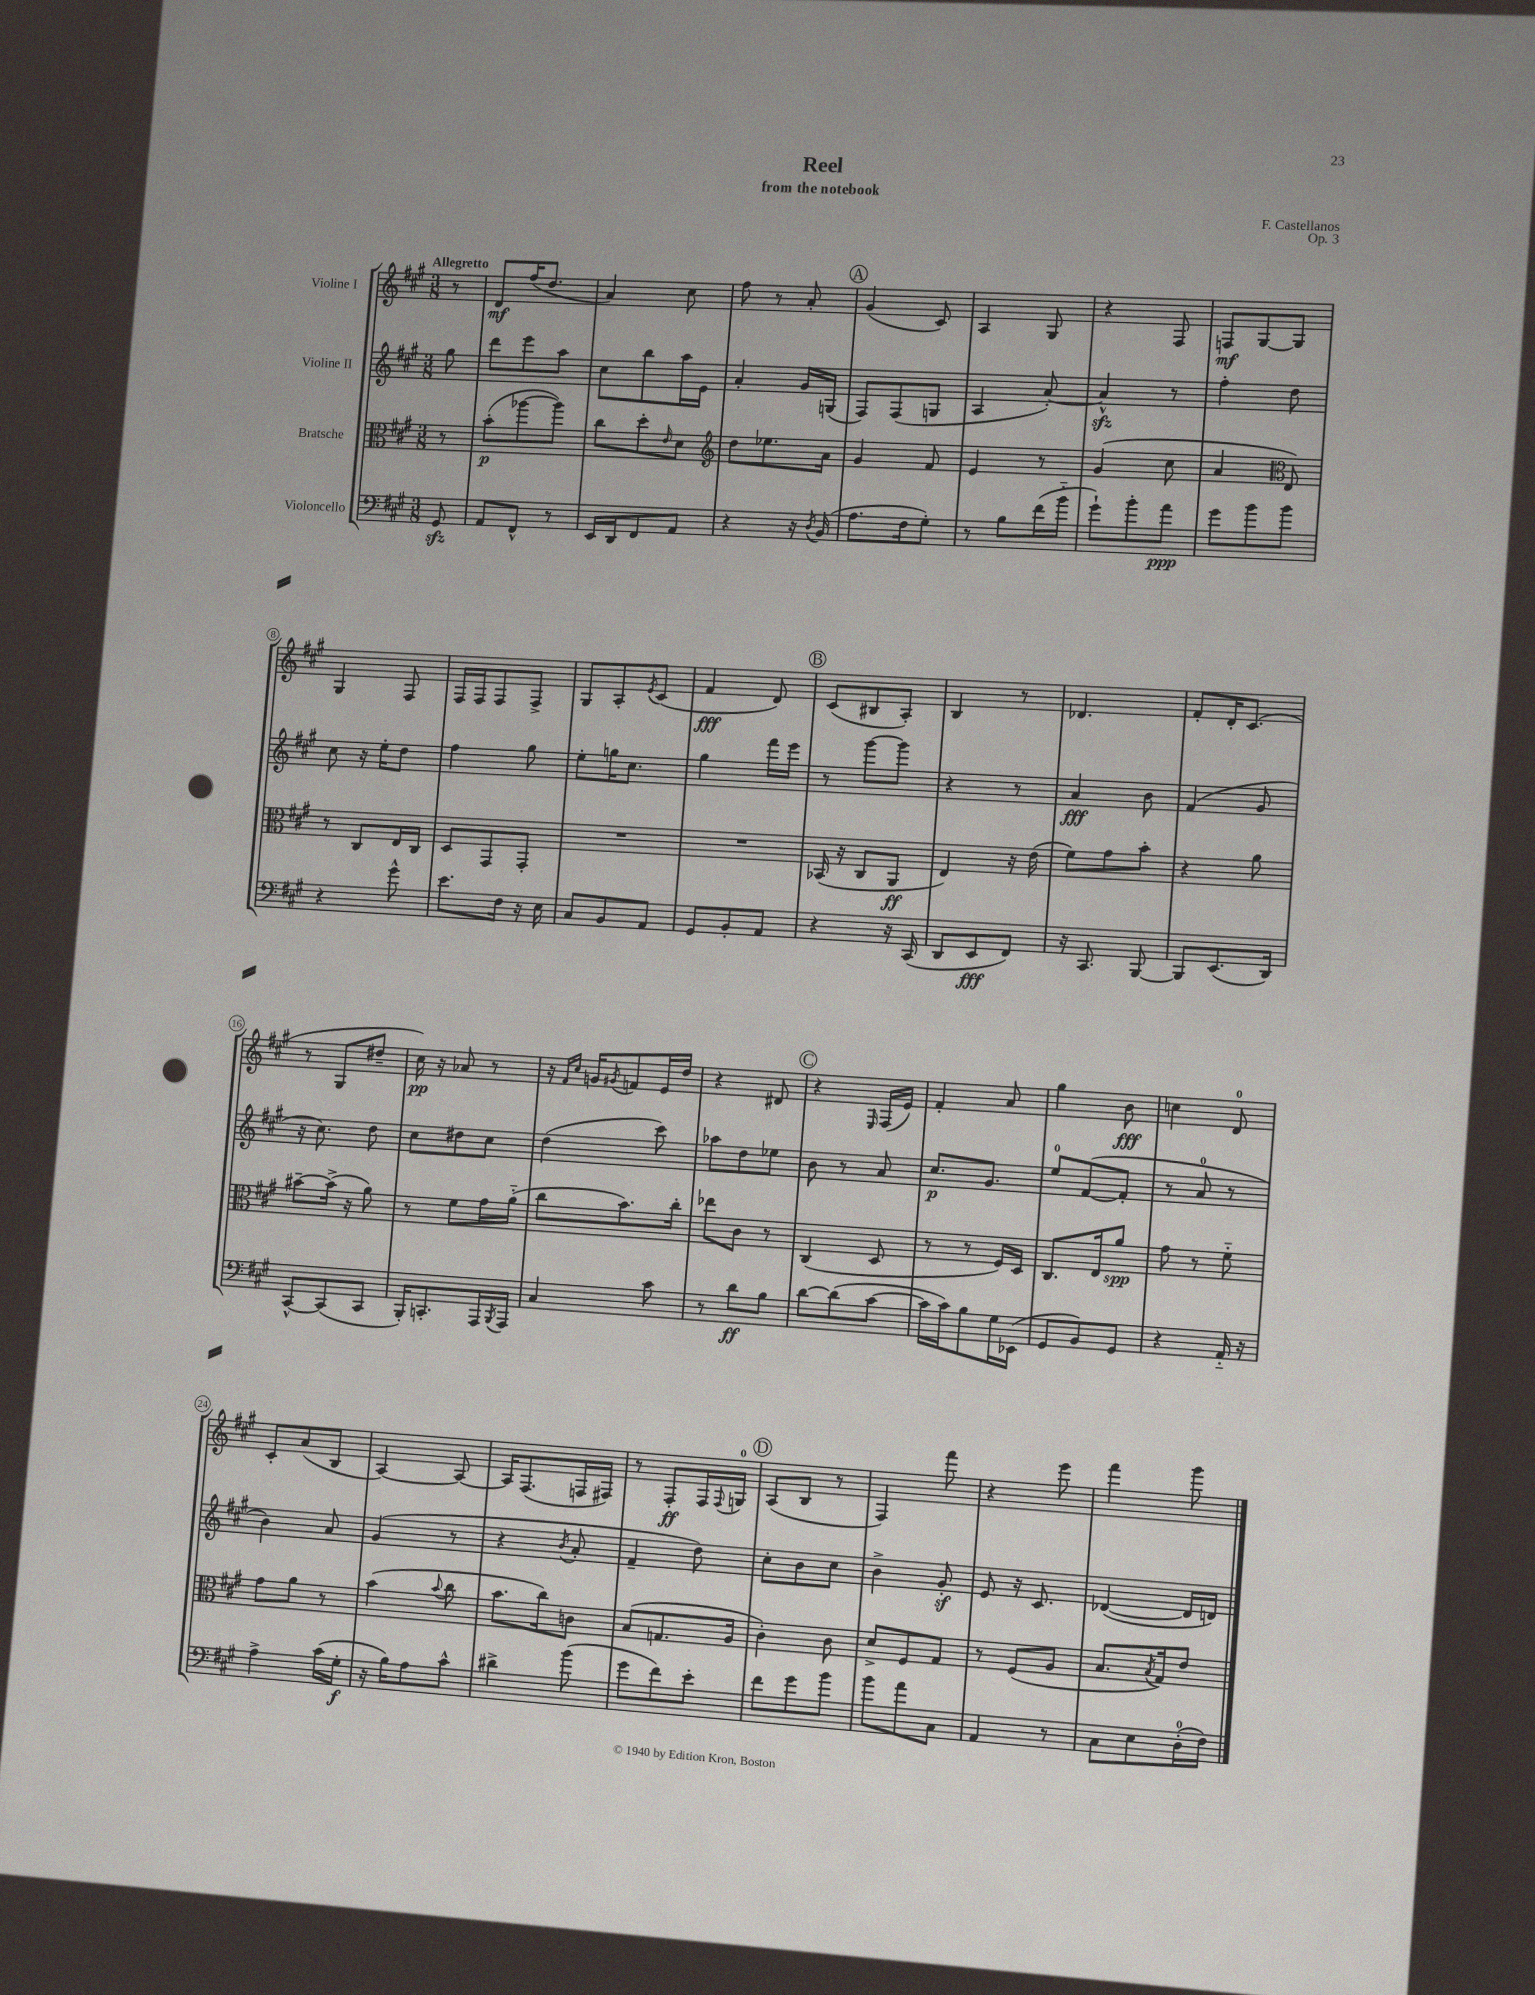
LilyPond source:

\header { title = "Reel" composer = "F. Castellanos" subtitle = "from the notebook" opus = "Op. 3" }
<<
\new StaffGroup <<
\new Staff = "s0" \with { instrumentName = "Violine I" } {
    \clef treble \key a \major \numericTimeSignature \time 3/8 \partial 8 \tempo "Allegretto"
    r8 |
    d'8\mf fis''16( d''8. |
    a'4) cis''8 |
    fis''8 r8 a'8-. |
    \mark \markup { \circle "A" } gis'4( cis'8) |
    a4 gis8 |
    r4 fis8 |
    f8\mf gis8~ gis8 |
    gis4 fis8 |
    fis16 fis16 fis8 fis8-> |
    gis8 a8-. \acciaccatura { e'8 } cis'8( |
    fis'4\fff d'8) |
    \mark \markup { \circle "B" } cis'8( bis8 a8-.) |
    b4 r8 |
    des'4. |
    fis'8-. d'16-. cis'8.( |
    r8 gis8 dis''8-- |
    cis''16\pp) r16 aes'8 r8 |
    r16 \grace { fis'16 cis''16 } g'16 \acciaccatura { gis'8 } f'8 e'16 d''16 |
    r4 dis'8 |
    \mark \markup { \circle "C" } r4 \grace { e16 } fis16( e'16) |
    fis'4-. a'8 |
    gis''4 b'8\fff |
    c''4 d'8-0 |
    cis'8-. a'8( b8 |
    a4~) a8~ |
    a16 fis8.( f16 fis16) |
    r8 fis8-.\ff fis16 \appoggiatura { fis8 } g16-0 |
    \mark \markup { \circle "D" } a8( b8 r8 |
    fis4) fis'''8 |
    r4 e'''8 |
    fis'''4 gis'''8 \bar "|." |
}
\new Staff = "s1" \with { instrumentName = "Violine II" } {
    \clef treble \key a \major \numericTimeSignature \time 3/8 \partial 8
    gis''8 |
    d'''8 e'''8 a''8 |
    cis''8 b''8 a''16 e'16 |
    a'4-. gis'16 g16( |
    \mark \markup { \circle "A" } fis8) fis8( g8 |
    a4 a'8~-.) |
    a'4-^\sfz r8 |
    fis''4-. d''8 |
    cis''8 r16 e''16-. d''8 |
    fis''4 gis''8 |
    e''8-. g''16 cis''8. |
    gis''4 fis'''16 e'''16 |
    \mark \markup { \circle "B" } r8 gis'''8~ gis'''8 |
    r4 r8 |
    a'4\fff b'8 |
    fis'4( gis'8 |
    r16 cis''8.) d''8 |
    cis''8 dis''8 cis''8 |
    d''4( cis'''8) |
    aes''8 d''8 ees''8 |
    \mark \markup { \circle "C" } b'8 r8 a'8 |
    cis''8.\p gis'8. |
    e''8-0 fis'8~( fis'8-. |
    r8 a'8-0 r8 |
    b'4) a'8 |
    gis'4( r8 |
    r4 \acciaccatura { b'8 } a'8-. |
    fis'4-- d''8) |
    \mark \markup { \circle "D" } cis''8-. b'8 cis''8 |
    b'4-> gis'8-.\sf |
    e'8 r16 cis'8. |
    des'4~( des'16 d'16) \bar "|." |
}
\new Staff = "s2" \with { instrumentName = "Bratsche" } {
    \clef alto \key a \major \numericTimeSignature \time 3/8 \partial 8
    r8 |
    b'8-.\p( aes''8~ aes''8) |
    cis''8 d''8-. \grace { e'16 } d'8 |
    \clef treble d''8 ees''8. a'16 |
    \mark \markup { \circle "A" } gis'4 fis'8 |
    e'4 r8 |
    gis'4( cis''8 |
    a'4 \clef alto e8) |
    r8 cis8 e16 cis16 |
    d8 gis,8 gis,8-. |
    R4. |
    R4. |
    \mark \markup { \circle "B" } bes,16( r16 cis8 a,8\ff |
    e4) r16 e'16( |
    fis'8) gis'8 b'8-. |
    r4 a'8 |
    bis'8~-- bis'16->( r16 a'8) |
    r8 fis'8 gis'16 a'16-_( |
    cis''8 b'8.) cis''16-. |
    ees''8 cis'8 r8 |
    \mark \markup { \circle "C" } cis4( d8 |
    r8 r8 fis16) d16 |
    cis8. e16 a'8\spp |
    gis'8 r8 fis'8-_ |
    gis'8 a'8 r8 |
    b'4( \appoggiatura { b'8 } cis''8 |
    b'8. cis''16) c'8 |
    b8( g8. a16 |
    \mark \markup { \circle "D" } cis'4-.) cis'8 |
    d'8-> fis8 gis8 |
    r8 fis8( a8 |
    b8. \acciaccatura { b8 } gis16) e'8 \bar "|." |
}
\new Staff = "s3" \with { instrumentName = "Violoncello" } {
    \clef bass \key a \major \numericTimeSignature \time 3/8 \partial 8
    gis,8\sfz |
    a,8 fis,8-^ r8 |
    e,16 d,16 fis,8 a,8 |
    r4 r16 \acciaccatura { d8 } b,16( |
    \mark \markup { \circle "A" } a8. fis16 gis8-.) |
    r8 b8 fis'16( b'16-_ |
    gis'8-!) b'8-. a'8\ppp |
    gis'8 b'8 b'8 |
    r4 gis'8-^ |
    e'8. fis16 r16 e16 |
    cis8 b,8 a,8 |
    gis,8 b,8-. a,8 |
    \mark \markup { \circle "B" } r4 r16 cis,16( |
    d,8 e,8\fff fis,8) |
    r16 cis,8. b,,8~ |
    b,,8 e,8.( d,16) |
    cis,8~-^ cis,8( cis,8 |
    b,,16-.) c,8.-. a,,16 \acciaccatura { b,,8 } a,,16 |
    cis4 cis'8 |
    r8 d'8\ff b8 |
    \mark \markup { \circle "C" } d'8~ d'8( cis'8~ |
    cis'16 cis'16) b8 gis16 ees,16( |
    gis,8 b,8) gis,8 |
    r4 a,16-_ r16 |
    a4-> cis'16( gis16-.\f |
    r16 b16) a8 cis'8-^ |
    dis'4-> b'8( |
    gis'8 fis'8) e'8-. |
    \mark \markup { \circle "D" } fis'8 gis'8 b'8 |
    b'8 a'8 cis8 |
    a,4 r8 |
    cis8 e8 d16-0-.( fis16) \bar "|." |
}
>>
>>
\layout { \context { \Score \override BarNumber.stencil = #(make-stencil-circler 0.1 0.3 ly:text-interface::print) } }
